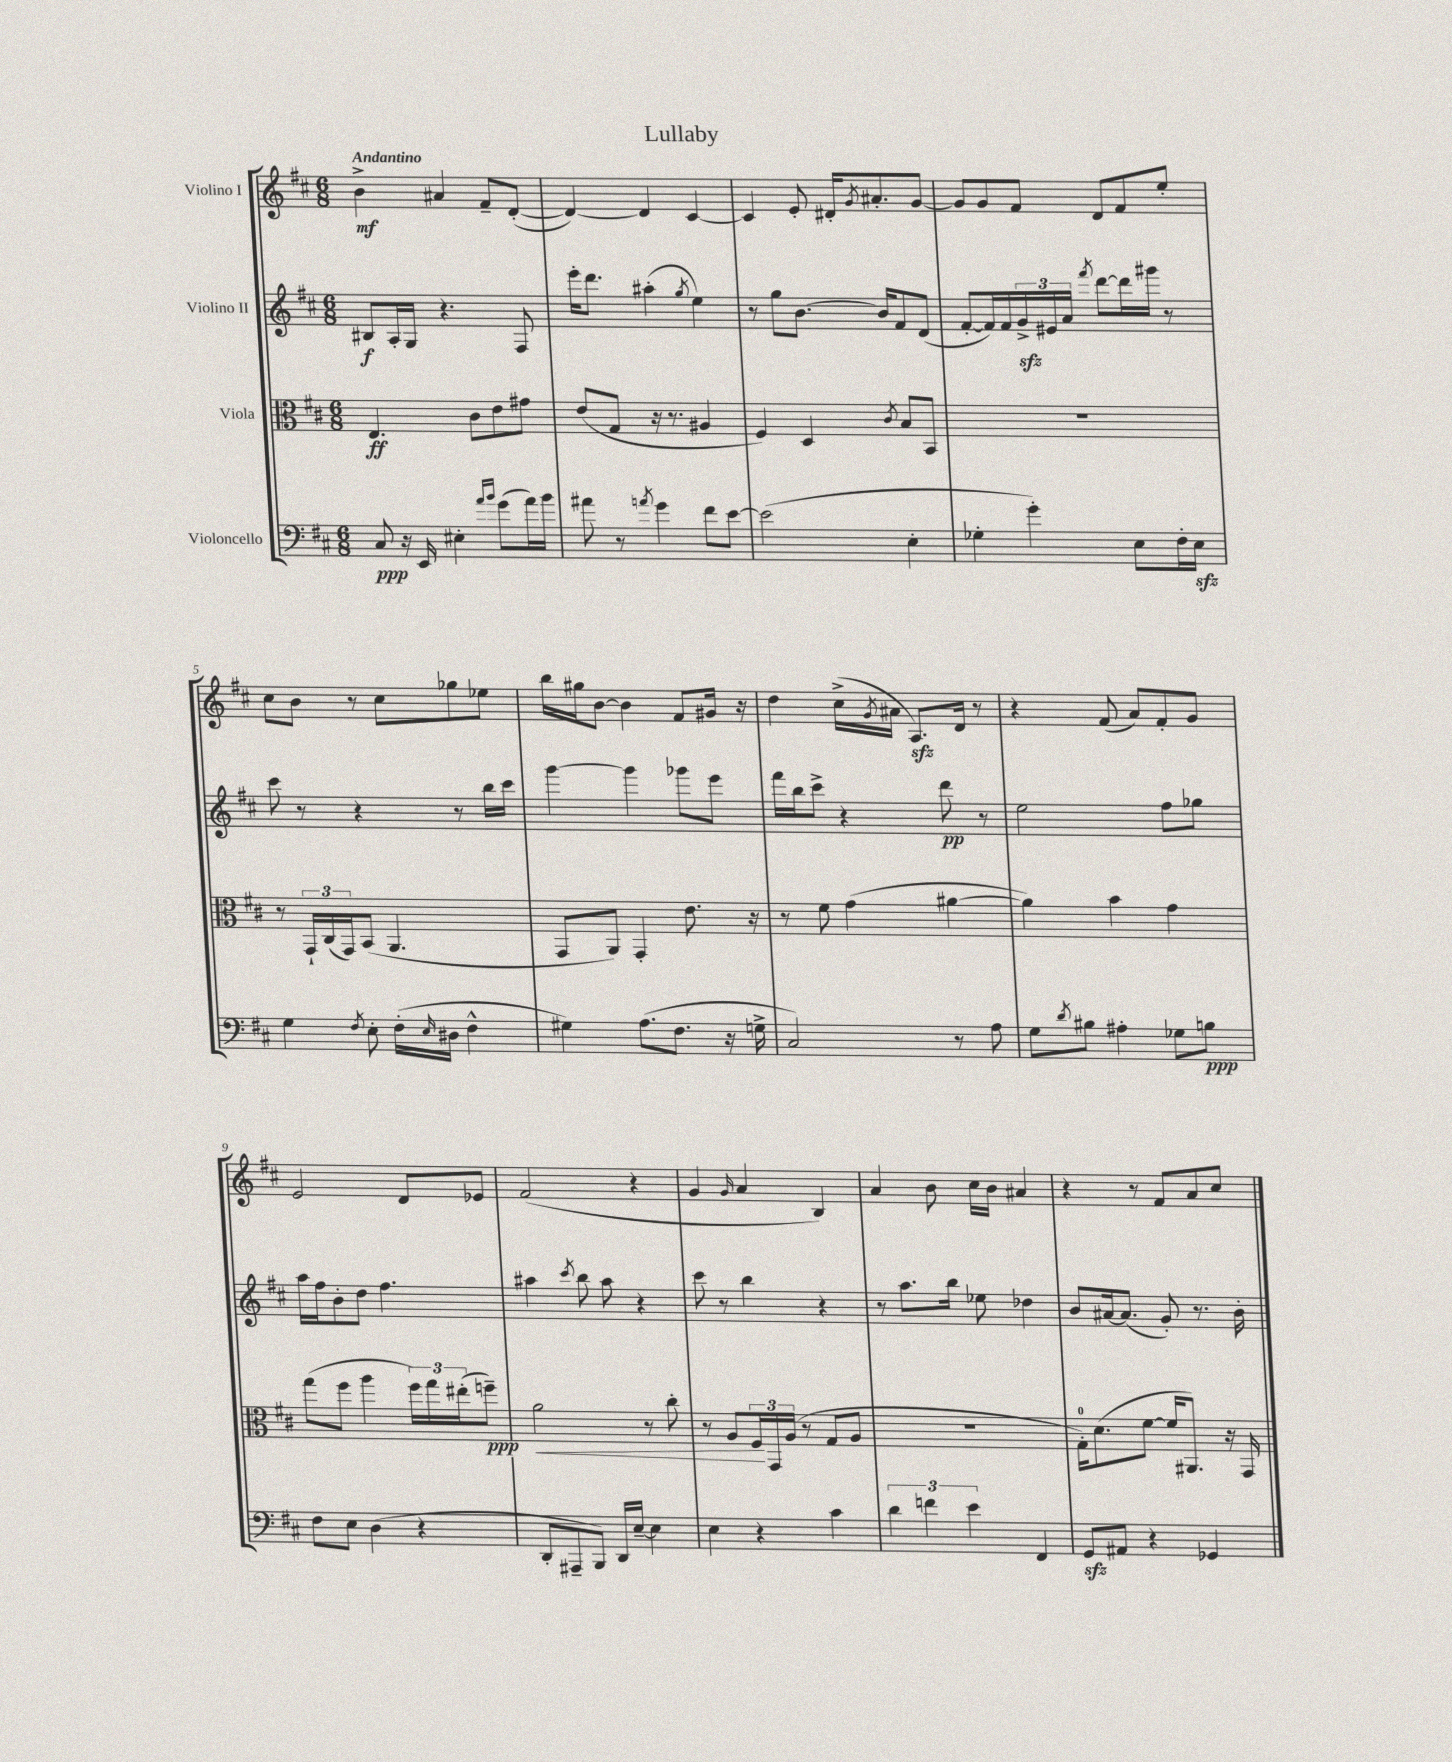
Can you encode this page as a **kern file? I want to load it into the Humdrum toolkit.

**kern	**kern	**kern	**kern
*staff4	*staff3	*staff2	*staff1
*clefF4	*clefC3	*clefG2	*clefG2
*k[f#c#]	*k[f#c#]	*k[f#c#]	*k[f#c#]
*M6/8	*M6/8	*M6/8	*M6/8
8C#	4.E	8B#	4b^
16r	.	16A'	.
16EE	.	16G	.
4E#'	.	4.r	4a#
.	8c#	.	.
16qqa	.	.	.
16qqb	.	.	.
(8g	8e	.	8f#~
16a)	8g#	8F#	([8d'
16b	.	.	.
=	=	=	=
8a#	(8e	16eee'	4d_)
.	.	8.ddd	.
8r	8G	.	.
8qa	.	.	.
4g	16r	(4aa#'	4d]
.	8.r	.	.
.	.	8qgg	.
8f#	4A#	4ee)	[4c#
[8e	.	.	.
=	=	=	=
(2e]	4F#)	8r	4c#]
.	.	8gg	.
.	4D	[8.b	8e'
.	.	.	16d#'
.	.	.	8qg
.	.	16b]	8.a#'
.	8qc#	.	.
4E'	8B	8f#	.
.	8BB	(8d	[8g
=	=	=	=
4G-'	2.r	[8f#'	8g]
.	.	16f#])	8g
.	.	16f#	.
4g')	.	24g^	8f#
.	.	24e#	.
.	.	24a	.
.	.	8qfff#	.
.	.	[8ddd	8d
8E	.	16ddd]	8f#
.	.	16ggg#	.
16F#'	.	8r	8ee'
16E	.	.	.
=	=	=	=
4G	8r	8ccc#	8cc#
.	24GG`	8r	8b
.	(24C#	.	.
.	24GG)	.	.
8qF#	.	.	.
8E'	(8BB	4r	8r
(16F#'	4.AA	.	8cc#
16qqE	.	.	.
16D#	.	.	.
4F#^^	.	8r	8gg-
.	.	16bb	8ee-
.	.	16ccc#	.
=	=	=	=
4G#)	8GG	[4ggg	16bb
.	.	.	16gg#
.	8AA)	.	[8b
(8.A	4GG'	4ggg]	4b]
8.F#	.	.	.
.	8.e	8ggg-	8f#
16r	.	8eee	16g#
16G^	16r	.	16r
=	=	=	=
2C#)	8r	16fff#	4dd
.	.	16bb	.
.	8f#	8ccc#^	.
.	(4g	4r	(16cc#^
.	.	.	8qg
.	.	.	16a#
.	.	.	8.A)
8r	[4a#	8ddd	.
.	.	.	16d
8A	.	8r	8r
=	=	=	=
8G	4a#])	2ee	4r
8qd	.	.	.
8B#	.	.	.
4A#'	4b	.	(8f#
.	.	.	8a)
8G-	4g	8ff#	8f#'
8B	.	8gg-	8g
=	=	=	=
8F#	(8gg	16aa	2e
.	.	16ff#	.
8E	8ff#	8b'	.
(4D	4aa	8dd	.
.	.	4.ff#	.
4r	24ff#)	.	8d
.	24gg	.	.
.	(24ee#'	.	.
.	8ff~)	.	8e-
=	=	=	=
8DD'	2a	4aa#	(2f#
8AAA#~	.	.	.
.	.	8qccc#	.
8BBB)	.	8bb	.
16DD	.	8aa#	.
[16E~	.	.	.
4E]	8r	4r	4r
.	8cc#'	.	.
=	=	=	=
4E	8r	8ccc#	4g
.	8A	8r	.
.	.	.	16qqg
4r	24F#	4bb	4a
.	24GG	.	.
.	(24A	.	.
.	8r	.	.
4c#	8G	4r	4B)
.	8A	.	.
=	=	=	=
6d	2.r	8r	4a
.	.	8.aa	.
6f	.	.	.
.	.	.	8b
.	.	16bb	.
6e	.	.	.
.	.	8ee-	16cc#
.	.	.	16b
4FF#	.	4dd-	4a#
=	=	=	=
8GG	16G')	8b	4r
.	(8.d	.	.
8AA#	.	[16a#	.
.	.	(8.a#]	.
4r	[8f#	.	8r
.	16f#]	8g')	8f#
.	8.AA#)	.	.
4GG-	.	8.r	8a
.	16r	.	8cc#
.	16GG	16b'	.
==	==	==	==
*-	*-	*-	*-
